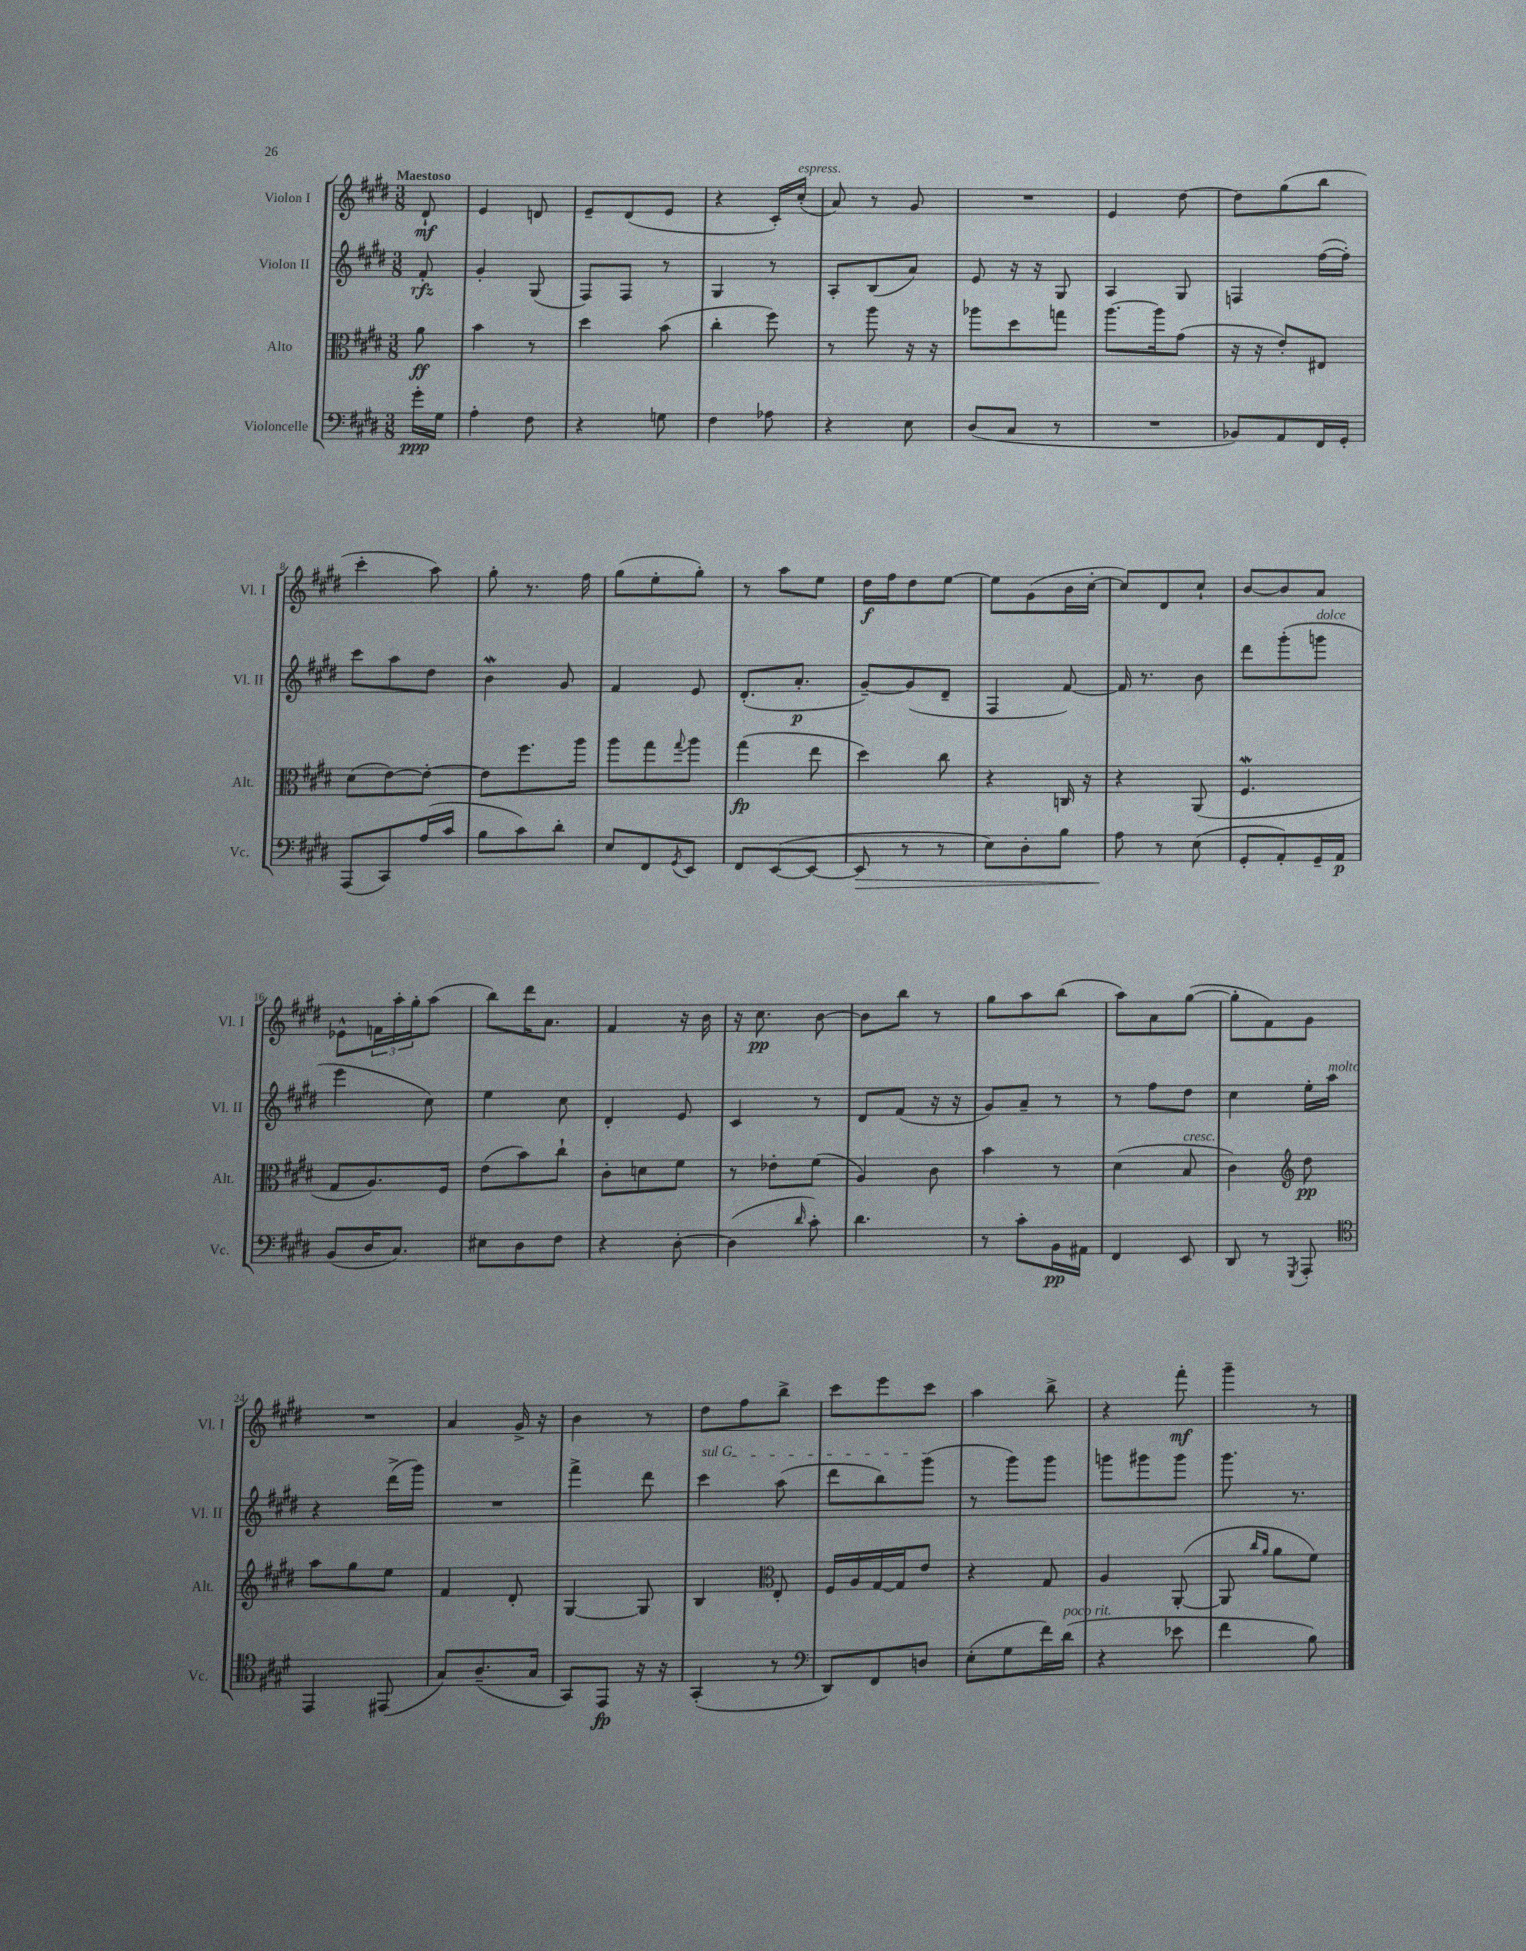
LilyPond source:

<<
\new StaffGroup <<
\new Staff = "s0" \with { instrumentName = "Violon I" shortInstrumentName = "Vl. I" } {
    \clef treble \key e \major \numericTimeSignature \time 3/8 \partial 8 \tempo "Maestoso"
    dis'8-!\mf |
    e'4 d'8 |
    e'8-- dis'8( e'8 |
    r4 cis'16-.) cis''16-.^\markup { \italic "espress." }( |
    a'8) r8 gis'8 |
    R4. |
    e'4 dis''8~ |
    dis''8 gis''8( b''8 |
    cis'''4-. a''8) |
    gis''8-. r8. fis''16 |
    gis''8( e''8-. gis''8-.) |
    r8 a''8 e''8 |
    dis''16\f fis''16 dis''8 e''8~ |
    e''8 gis'8( b'16 cis''16~-. |
    cis''8) dis'8 cis''8-! |
    b'8~ b'8 a'8 |
    ees'8-^ \tuplet 3/2 { f'16 a''16-. gis''16-. } a''8( |
    b''8) dis'''16 a'8. |
    fis'4 r16 b'16 |
    r16 cis''8.\pp b'8~ |
    b'8 b''8 r8 |
    gis''8 a''8 b''8( |
    a''8) a'8 gis''8~( |
    gis''8-. fis'8) gis'8 |
    R4. |
    a'4 gis'16-> r16 |
    b'4 r8 |
    dis''8 fis''8 b''8-> |
    cis'''8 e'''8 cis'''8 |
    a''4 b''8-> |
    r4 fis'''8-.\mf |
    gis'''4-- r8 \bar "|." |
}
\new Staff = "s1" \with { instrumentName = "Violon II" shortInstrumentName = "Vl. II" } {
    \clef treble \key e \major \numericTimeSignature \time 3/8 \partial 8
    fis'8-.\rfz |
    gis'4-. gis8( |
    fis8) fis8 r8 |
    gis4 r8 |
    a8-. b8( a'8) |
    e'8 r16 r16 gis8 |
    a4 gis8 |
    f4 fis''16~( fis''16-.) |
    cis'''8 a''8 dis''8 |
    b'4\mordent gis'8 |
    fis'4 e'8 |
    dis'8.-.( a'8.-.\p |
    gis'8~--) gis'8( dis'8-- |
    fis4 fis'8~) |
    fis'16 r8. b'8 |
    dis'''8 gis'''8-.( g'''8^\markup { \italic "dolce" } |
    e'''4 cis''8) |
    e''4 cis''8 |
    dis'4-. e'8 |
    cis'4 r8 |
    dis'8 fis'8( r16 r16 |
    gis'8) a'8-- r8 |
    r8 fis''8 dis''8 |
    cis''4 e''16-. a''16^\markup { \italic "molto" } |
    r4 dis'''16->( gis'''16) |
    R4. |
    fis'''4-> dis'''8 |
    \once \override TextSpanner.bound-details.left.text = \markup { \italic "sul G" } cis'''4\startTextSpan a''8( |
    dis'''8 b''8) gis'''8\stopTextSpan( |
    r8 gis'''8) gis'''8 |
    g'''8 gis'''8 gis'''8 |
    gis'''8. r8. \bar "|." |
}
\new Staff = "s2" \with { instrumentName = "Alto" shortInstrumentName = "Alt." } {
    \clef alto \key e \major \numericTimeSignature \time 3/8 \partial 8
    a'8\ff |
    b'4 r8 |
    dis''4 b'8( |
    cis''4-. fis''8) |
    r8 a''8 r16 r16 |
    aes''8 dis''8 g''8 |
    a''8.~ a''16 gis'8( |
    r16 r16 e'8-.) eis8 |
    dis'8( e'8~) e'8~-. |
    e'8 fis''8. a''16 |
    a''8 gis''8 \appoggiatura { gis''8 } a''8 |
    gis''4\fp( e''8 |
    dis''4) cis''8 |
    r4 c16 r16 |
    r4 a,8( |
    fis4.\mordent |
    gis8 a8.) fis16 |
    e'8( b'8) cis''8-! |
    cis'8-. d'8 fis'8 |
    r8 ees'8-. fis'8( |
    a4) cis'8 |
    b'4 r8 |
    dis'4( b8^\markup { \italic "cresc." } |
    cis'4) \clef treble dis''8\pp |
    a''8 gis''8 e''8 |
    fis'4 dis'8-. |
    gis4~ gis8 |
    b4 \clef alto e8-. |
    fis16 a16 gis16~ gis16 e'8 |
    r4 gis8 |
    a4 a,8~-.( |
    a,8 \grace { cis''16 a'16 } a'8 fis'8) \bar "|." |
}
\new Staff = "s3" \with { instrumentName = "Violoncelle" shortInstrumentName = "Vc." } {
    \clef bass \key e \major \numericTimeSignature \time 3/8 \partial 8
    gis'16-.\ppp gis16 |
    a4-. fis8 |
    r4 g8 |
    fis4 aes8 |
    r4 e8 |
    dis8( cis8 r8 |
    R4. |
    bes,8) a,8 fis,16 gis,16-. |
    a,,8( cis,8) a16( cis'16 |
    b8 cis'8) dis'8-. |
    e8 fis,8 \acciaccatura { gis,8 } e,8 |
    fis,8 e,8~( e,8~ |
    e,8\> r8 r8 |
    e8) dis8-. b8 |
    a8\! r8 e8( |
    gis,8-. a,8-.) gis,16-- a,16\p |
    b,8( dis16 cis8.) |
    eis8 dis8 fis8 |
    r4 dis8~-. |
    dis4( \grace { dis'16 } cis'8-.) |
    dis'4. |
    r8 cis'8-. b,16\pp ais,16 |
    fis,4 e,8 |
    dis,8 r8 \acciaccatura { gis,,8 } a,,8-. |
    \clef tenor e,4 eis,8( |
    gis8) a8.--( gis16 |
    gis,8) e,8\fp r16 r16 |
    gis,4-.( r8 |
    \clef bass dis,8) fis,8 d8 |
    e8-.( gis8 fis'16) dis'16^\markup { \italic "poco rit." }( |
    r4 ees'8 |
    fis'4 b8) \bar "|." |
}
>>
>>
